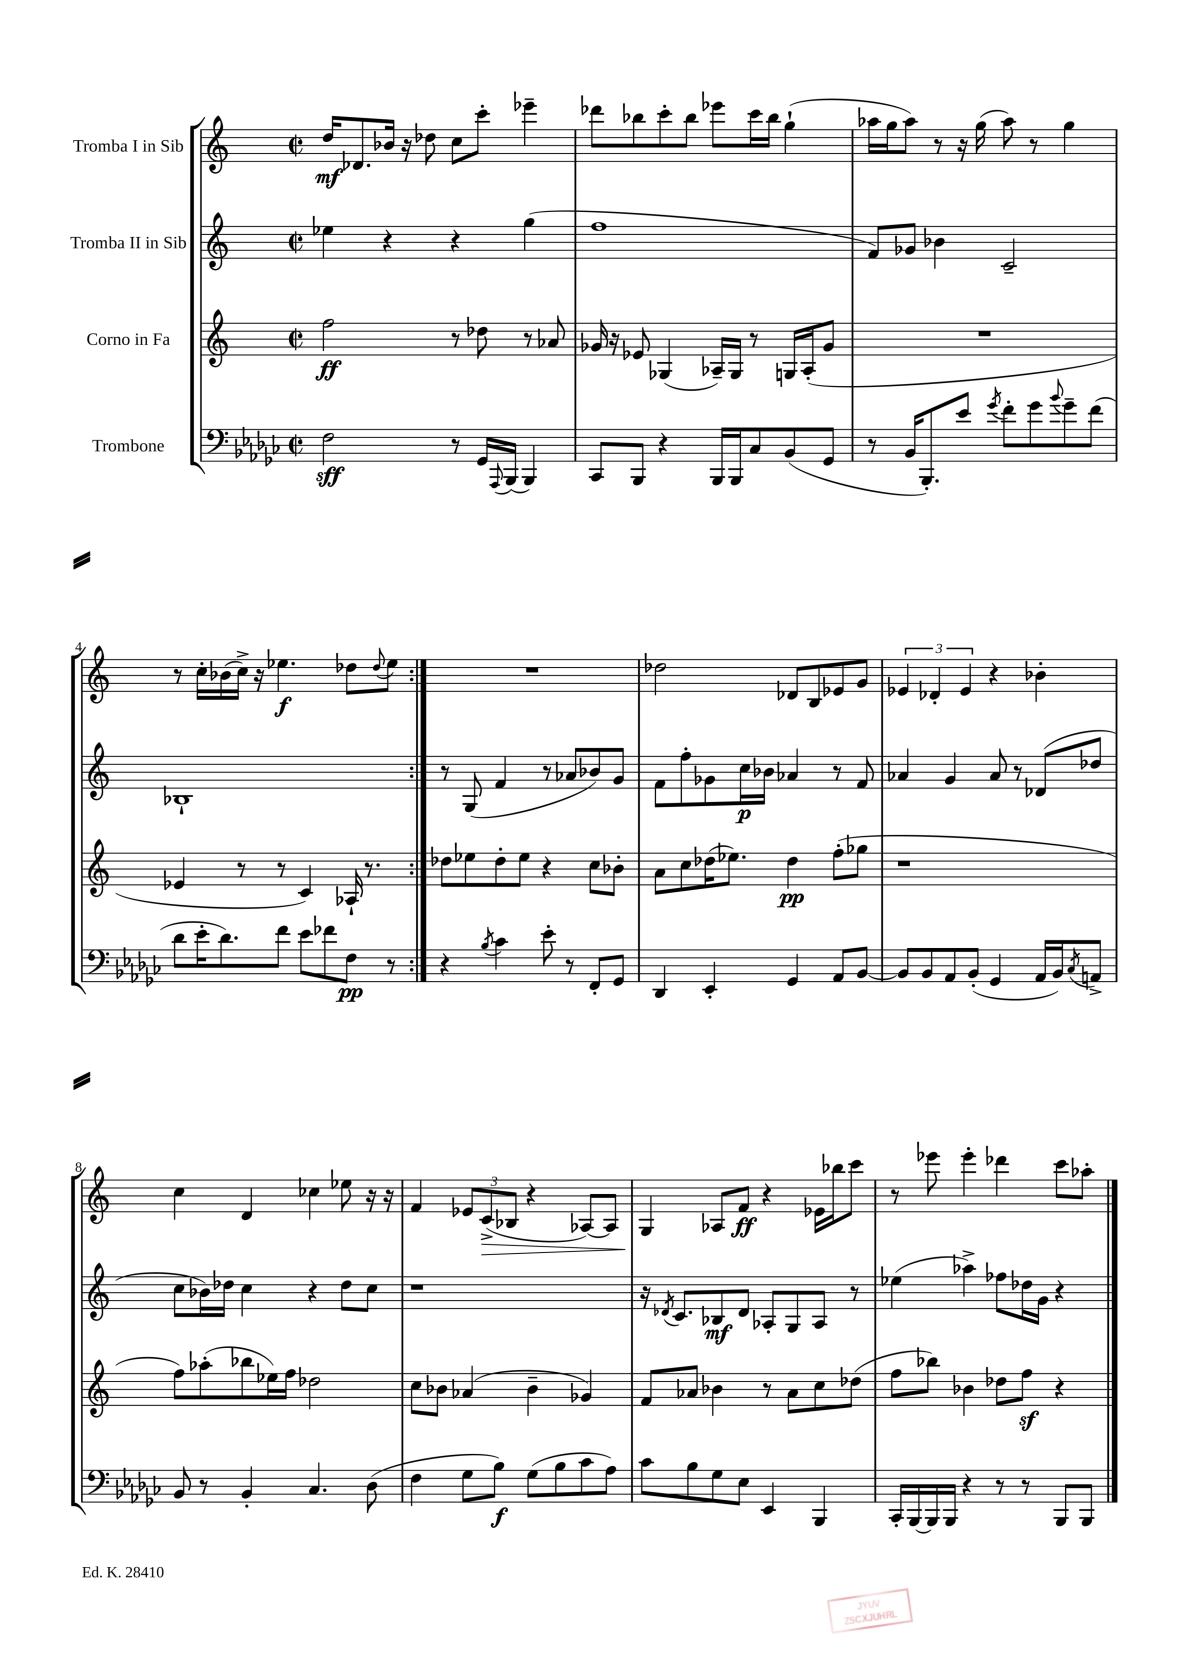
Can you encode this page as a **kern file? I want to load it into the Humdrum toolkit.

**kern	**dynam	**kern	**dynam	**kern	**dynam	**kern	**dynam
*part4	*part4	*part3	*part3	*part2	*part2	*part1	*part1
*staff4	*staff4	*staff3	*staff3	*staff2	*staff2	*staff1	*staff1
*I"Trombone	*	*I"Corno in Fa	*	*I"Tromba II in Sib	*	*I"Tromba I in Sib	*
*clefF4	*	*clefG2	*	*clefG2	*	*clefG2	*
*k[b-e-a-d-g-c-]	*	*k[]	*	*k[]	*	*k[]	*
*M2/2	*	*M2/2	*	*M2/2	*	*M2/2	*
*met(c|)	*	*met(c|)	*	*met(c|)	*	*met(c|)	*
=1	=1	=1	=1	=1	=1	=1	=1
2F\	sff	2ff\	ff	4ee-X\	.	16dd/KL	mf
.	.	.	.	.	.	8.d-X/	.
.	.	.	.	4r	.	16b-X/Jk	.
.	.	.	.	.	.	16r	.
.	.	.	.	.	.	8dd-X\	.
8r	.	8r	.	4r	.	8cc\L	.
16GG-/LL	.	8dd-X\	.	.	.	8ccc'\J	.
8qqAAA-/	.	.	.	.	.	.	.
(16BBB-/JJ	.	.	.	.	.	.	.
4BBB-/)	.	8r	.	(4gg\	.	4eee-X~\	.
.	.	8a-X/	.	.	.	.	.
=2	=2	=2	=2	=2	=2	=2	=2
8CC-/L	.	16g-X/	.	1ff	.	8ddd-X\L	.
.	.	16r	.	.	.	.	.
8BBB-/J	.	8e-X/	.	.	.	8bb-X\	.
4r	.	(4G-X/	.	.	.	8ccc'\	.
.	.	.	.	.	.	8bb-\J	.
16BBB-/LL	.	16A-X~/LL)	.	.	.	8eee-X\L	.
16BBB-/J	.	16G-/JJ	.	.	.	.	.
8C-/	.	8r	.	.	.	16ccc\L	.
.	.	.	.	.	.	16bb-\JJ	.
(8BB-/	.	16Gn/LL	.	.	.	(4gg`\	.
.	.	(16A-'/J	.	.	.	.	.
8GG-/J	.	8g-/J	.	.	.	.	.
=3	=3	=3	=3	=3	=3	=3	=3
8r	.	1r	.	8f/L)	.	16aa-X\LL	.
.	.	.	.	.	.	16gg\J	.
16BB-/KL	.	.	.	8g-X/J	.	8aa-\J)	.
8.BBB-'/)	.	.	.	.	.	.	.
.	.	.	.	4b-X\	.	8r	.
8e-/J	.	.	.	.	.	16r	.
.	.	.	.	.	.	(16gg\	.
8qg-/	.	.	.	.	.	.	.
8f'\L	.	.	.	2c~/	.	8aa-\)	.
8g-\	.	.	.	.	.	8r	.
8qqb-/	.	.	.	.	.	.	.
8g-~\	.	.	.	.	.	4gg\	.
(8f\J	.	.	.	.	.	.	.
!!LO:LB:g=z
=4	=4	=4	=4	=4	=4	=4	=4
8d-\L	.	4e-X/	.	1B-X`	.	8r	.
16e-'\K	.	.	.	.	.	16cc'\LL	.
8.d-\)	.	.	.	.	.	(16b-X\	.
.	.	8r	.	.	.	16cc^\JJ)	.
.	.	.	.	.	.	16r	.
8f\J	.	8r	.	.	.	4.ee-X\	f
8e-\L	.	4c/)	.	.	.	.	.
8f-X\	.	.	.	.	.	.	.
8F\J	pp	16A-X`/	.	.	.	8dd-X\L	.
.	.	8.r	.	.	.	.	.
.	.	.	.	.	.	8qqdd-/	.
8r	.	.	.	.	.	8ee-\J	.
=5:|!	=5:|!	=5:|!	=5:|!	=5:|!	=5:|!	=5:|!	=5:|!
4r	.	8dd-X\L	.	8r	.	1r	.
.	.	8ee-X\	.	(8G/	.	.	.
8qB-/	.	.	.	.	.	.	.
4c-\	.	8dd-'\	.	4f/	.	.	.
.	.	8ee-\J	.	.	.	.	.
8e-'\	.	4r	.	8r	.	.	.
8r	.	.	.	8a-X/L	.	.	.
8FF'/L	.	8cc\L	.	8b-X/)	.	.	.
8GG-/J	.	8b-X'\J	.	8g/J	.	.	.
=6	=6	=6	=6	=6	=6	=6	=6
4DD-/	.	8a\L	.	8f\L	.	2dd-X\	.
.	.	8cc\	.	8ff'\	.	.	.
4EE-'/	.	(16dd-X\K	.	8g-X\	.	.	.
.	.	8.ee-X\J)	.	.	.	.	.
.	.	.	.	16cc\L	p	.	.
.	.	.	.	16b-X\JJ	.	.	.
4GG-/	.	4dd-\	pp	4a-X/	.	8d-X/L	.
.	.	.	.	.	.	8B/	.
8AA-/L	.	(8ff'\L	.	8r	.	8e-X/	.
[8BB-/J	.	8gg-X\J	.	8f/	.	8g/J	.
=7	=7	=7	=7	=7	=7	=7	=7
8BB-/L]	.	1r	.	4a-X/	.	6e-X/	.
8BB-/	.	.	.	.	.	.	.
.	.	.	.	.	.	6d-X'/	.
8AA-/	.	.	.	4g/	.	.	.
.	.	.	.	.	.	6e-/	.
(8BB-'/J	.	.	.	.	.	.	.
4GG-/	.	.	.	8a-/	.	4r	.
.	.	.	.	8r	.	.	.
16AA-/LL	.	.	.	(8d-X/L	.	4b-X'\	.
16BB-/J)	.	.	.	.	.	.	.
8qC-/	.	.	.	.	.	.	.
8AAn^/J	.	.	.	8dd-X/J	.	.	.
!!LO:LB:g=z
=8	=8	=8	=8	=8	=8	=8	=8
8BB-/	.	8ff\L)	.	8cc\L	.	4cc\	.
8r	.	(8aa-X'\	.	16b-X\L)	.	.	.
.	.	.	.	16dd-X\JJ	.	.	.
4BB-'/	.	8bb-X\	.	4cc\	.	4d/	.
.	.	16ee-X\L)	.	.	.	.	.
.	.	16ff\JJ	.	.	.	.	.
4.C-/	.	2dd-X\	.	4r	.	4cc-X\	.
.	.	.	.	8dd-\L	.	8ee-X\	.
(8D-\	.	.	.	8cc\J	.	16r	.
.	.	.	.	.	.	16r	.
=9	=9	=9	=9	=9	=9	=9	=9
4F\	.	8cc\L	.	1r	.	4f/	.
.	.	8b-X\J	.	.	.	.	.
8G-\L	.	(4a-X/	.	.	.	12e-X/L	.
!	!	!	!	!	!	!	!LO:HP:b
.	.	.	.	.	.	(12c^/	>
8B-\J)	f	.	.	.	.	.	.
.	.	.	.	.	.	12B-X/J	.
(8G-\L	.	4b-~\	.	.	.	4r	.
8B-\	.	.	.	.	.	.	.
8c-\	.	4g-X/)	.	.	.	[8A-X/L)	.
8A-\J)	.	.	.	.	.	8A-/J]	.
=10	=10	=10	=10	=10	=10	=10	=10
8c-\L	.	8f/L	.	16r	.	4G/	.
.	.	.	.	8qd-X/	.	.	.
.	.	.	.	8.c/L	.	.	.
8B-\	.	8a-X/J	.	.	.	.	.
8G-\	.	4b-X\	.	8B-X/	mf	8A-X/L	]
8E-\J	.	.	.	8d-/J	.	8f/J	ff
4EE-/	.	8r	.	8A-X'/L	.	4r	.
.	.	8a-\L	.	8G/	.	.	.
4BBB-/	.	8cc\	.	8A-/J	.	16e-X\LL	.
.	.	.	.	.	.	16bb-X\J	.
.	.	(8dd-X\J	.	8r	.	8ccc\J	.
=11	=11	=11	=11	=11	=11	=11	=11
16CC-'/LL	.	8ff\L	.	(4ee-X\	.	8r	.
[16BBB-/	.	.	.	.	.	.	.
16BBB-/]	.	8bb-X\J)	.	.	.	8eee-X\	.
16BBB-/JJ	.	.	.	.	.	.	.
4r	.	4b-X\	.	4aa-X^\)	.	4eee-'\	.
8r	.	8dd-X\L	.	8ff-X\L	.	4ddd-X\	.
8r	.	8ffz\J	.	16dd-X\L	.	.	.
.	.	.	.	16g\JJ	.	.	.
8BBB-/L	.	4r	.	4r	.	8ccc\L	.
8BBB-/J	.	.	.	.	.	8aa-X'\J	.
==	==	==	==	==	==	==	==
*-	*-	*-	*-	*-	*-	*-	*-
